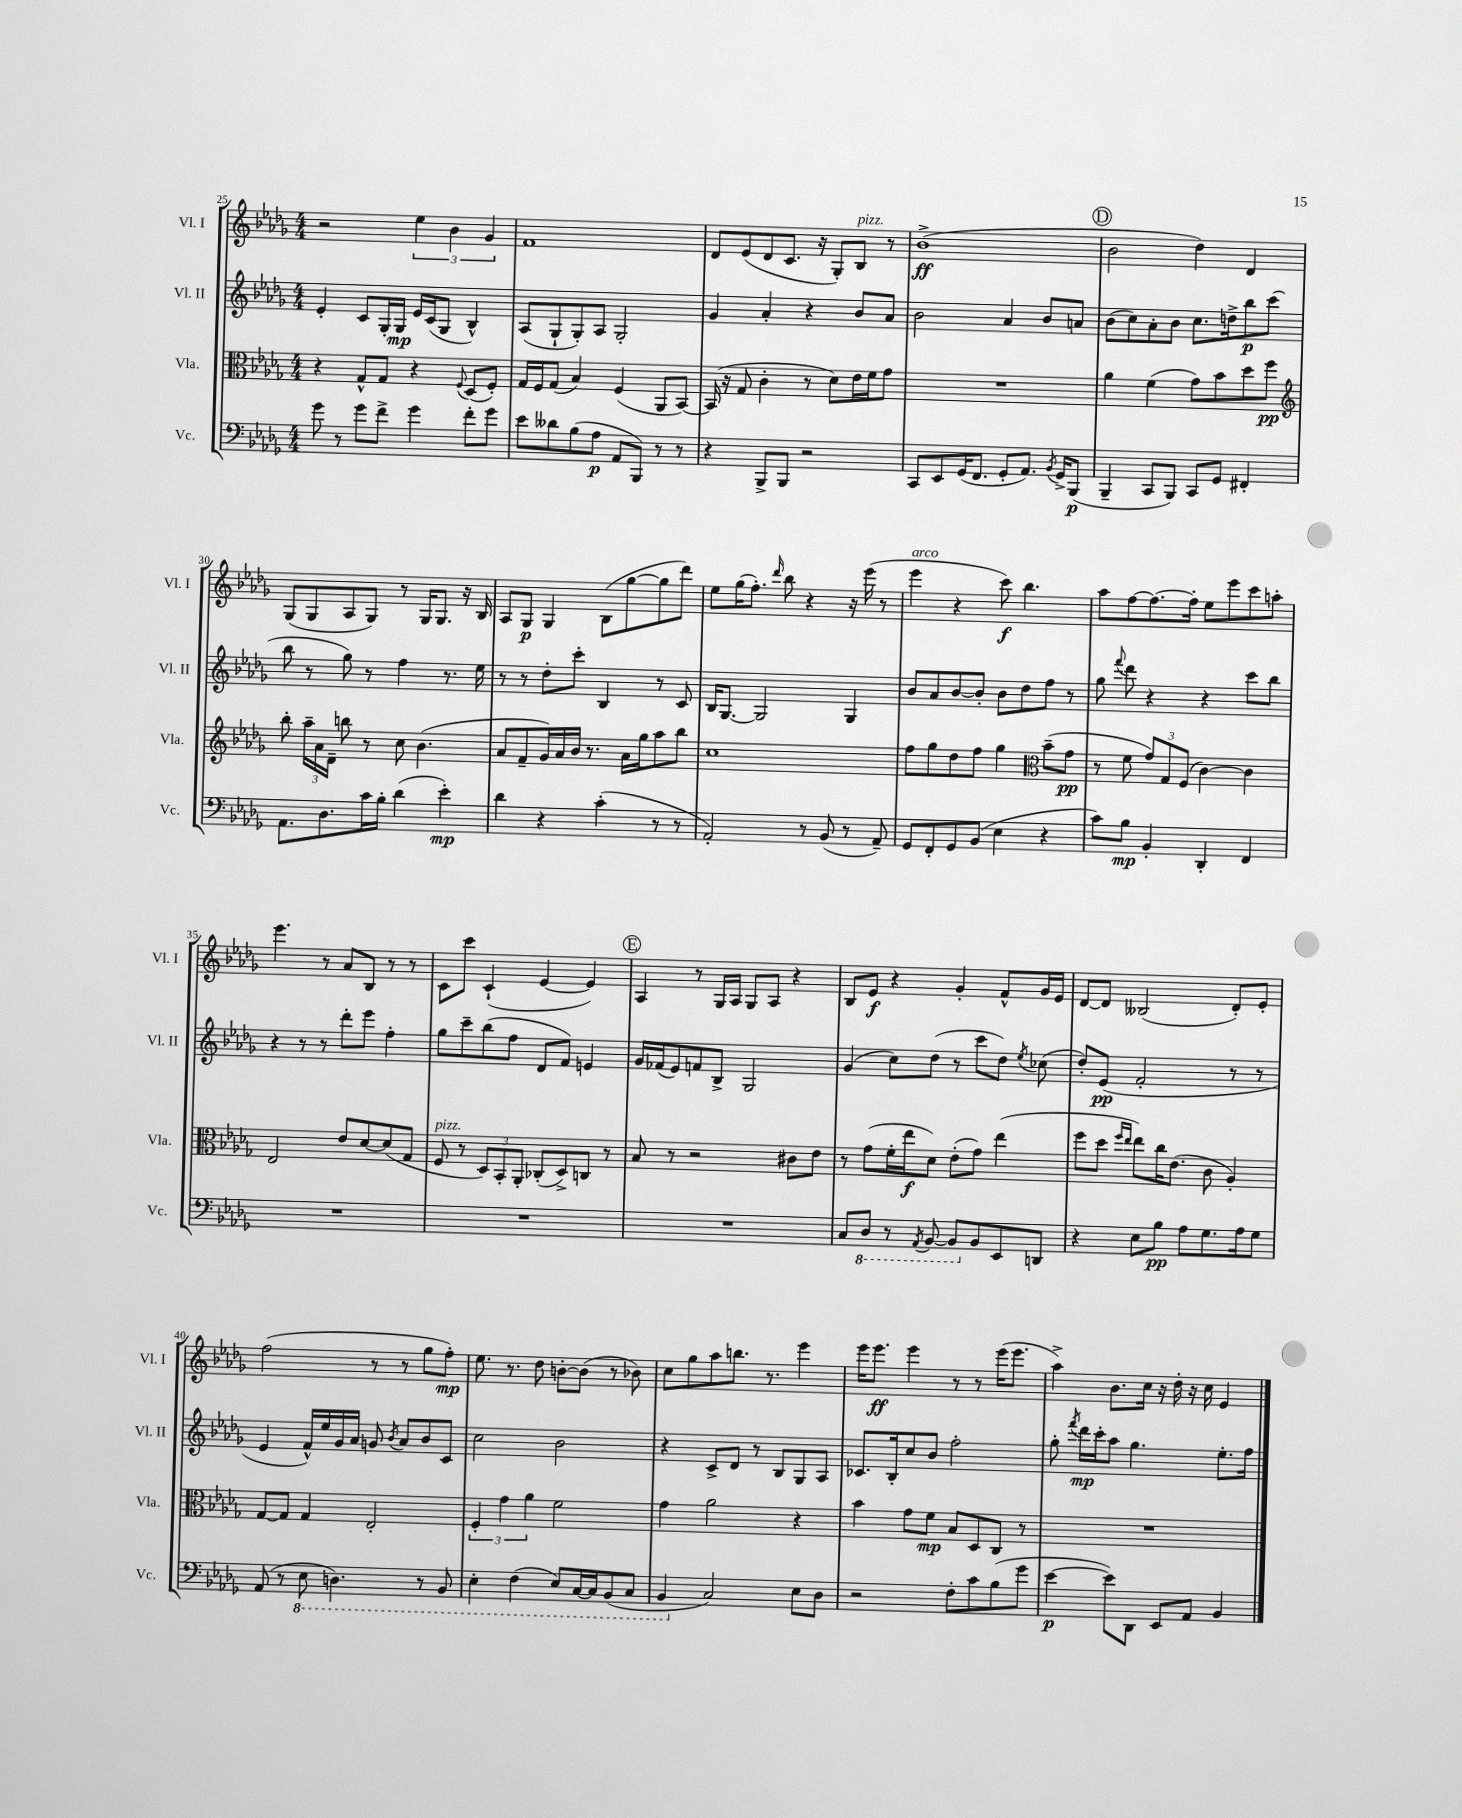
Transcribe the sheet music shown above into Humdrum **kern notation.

**kern	**dynam	**kern	**dynam	**kern	**dynam	**kern	**dynam
*part4	*part4	*part3	*part3	*part2	*part2	*part1	*part1
*staff4	*staff4	*staff3	*staff3	*staff2	*staff2	*staff1	*staff1
*I"Vc.	*	*I"Vla.	*	*I"Vl. II	*	*I"Vl. I	*
*I'Vc.	*	*I'Vla.	*	*I'Vl. II	*	*I'Vl. I	*
*clefF4	*	*clefC3	*	*clefG2	*	*clefG2	*
*k[b-e-a-d-g-]	*	*k[b-e-a-d-g-]	*	*k[b-e-a-d-g-]	*	*k[b-e-a-d-g-]	*
*M4/4	*	*M4/4	*	*M4/4	*	*M4/4	*
=25	=25	=25	=25	=25	=25	=25	=25
8g-\	.	4r	.	4e-'/	.	2r	.
8r	.	.	.	.	.	.	.
8g-\L	.	8G-^^/L	.	8c/L	.	.	.
8f^\J	.	8G-/J	.	16G-'/L	.	.	.
.	.	.	.	16G-/JJ	mp	.	.
4g-\	.	4r	.	16e-/LL	.	6ee-\	.
.	.	.	.	(16c/J	.	.	.
.	.	.	.	8G-/J	.	.	.
.	.	.	.	.	.	6b-\	.
.	.	8qqF/	.	.	.	.	.
8f'\L	.	(8D-/L	.	4B-^^/)	.	.	.
.	.	.	.	.	.	6g-/	.
8g-\J	.	8F'/J)	.	.	.	.	.
=26	=26	=26	=26	=26	=26	=26	=26
8e-\L	.	16G-/LL	.	(8A-/L	.	1f	.
.	.	16F/J	.	.	.	.	.
8d--X\	.	(8G-/J	.	8G-`/	.	.	.
(8B-\	.	4B-/)	.	8G-'/)	.	.	.
8A-\J	p	.	.	8A-/J	.	.	.
8AA-/L	.	(4F/	.	2G-'/	.	.	.
8BBB-/J)	.	.	.	.	.	.	.
8r	.	8AA-/L	.	.	.	.	.
8r	.	[8BB-/J)	.	.	.	.	.
=27	=27	=27	=27	=27	=27	=27	=27
4r	.	(16BB-/]	.	4g-/	.	8d-/L	.
.	.	16r	.	.	.	.	.
.	.	8G-/	.	.	.	(8e-/	.
8BBB-^/L	.	4c'\	.	4a-'/	.	8d-/	.
8BBB-/J	.	.	.	.	.	8.c/J	.
2r	.	8r	.	4r	.	.	.
.	.	.	.	.	.	16r	.
.	.	8d-\L)	.	.	.	8G-'/L)	.
!	!	!	!	!	!	!LO:TX:a:i:t=pizz.	!
.	.	16e-\L	.	8b-/L	.	8B-/J	.
.	.	16f\J	.	.	.	.	.
.	.	8g-\J	.	8a-/J	.	8r	.
=28	=28	=28	=28	=28	=28	=28	=28
8CC/L	.	1r	.	2b-\	.	(1b-^	ff
8EE-/	.	.	.	.	.	.	.
(16GG-/K	.	.	.	.	.	.	.
8.FF/J	.	.	.	.	.	.	.
8GG-'/L	.	.	.	4a-/	.	.	.
8.AA-/J)	.	.	.	.	.	.	.
.	.	.	.	8b-/L	.	.	.
8qBB-/	.	.	.	.	.	.	.
16GG-^/KL	.	.	.	.	.	.	.
(8BBB-/J	p	.	.	8an/J	.	.	.
!!LO:REH:place=s1:t=D
=29	=29	=29	=29	=29	=29	=29	=29
4BBB-~/	.	4a-\	.	(8b-\L	.	2b-\	.
.	.	.	.	8cc\)	.	.	.
8CC/L	.	(4f\	.	8a-'\	.	.	.
8BBB-/J)	.	.	.	8b-\J	.	.	.
8CC/L	.	8g-\L)	.	8.cc\L	.	4dd-\)	.
8GG-/J	.	8b-\	.	.	.	.	.
.	.	.	.	16ddn^\k	.	.	.
4FF#X'/	.	8dd-\	.	8bb-\	p	4d-/	.
.	.	8ff\J	pp	(8ccc\J	.	.	.
!!LO:LB:g=z
=30	=30	=30	=30	=30	=30	=30	=30
*	*	*clefG2	*	*	*	*	*
8.AA-\L	.	8bb-'\	.	8bb-\	.	(8G-/L	.
.	.	24aa-~\LL	.	8r	.	8G-/	.
.	.	24a-\	.	.	.	.	.
8.D-\	.	.	.	.	.	.	.
.	.	24d-~\JJ	.	.	.	.	.
.	.	8bbn\	.	8gg-\)	.	8A-/	.
16c\L	.	8r	.	8r	.	8G-/J)	.
16B-'\JJ	.	.	.	.	.	.	.
(4d-\	.	8cc\	.	4ff\	.	8r	.
.	.	(4.b-\	.	.	.	16G-/KL	.
.	.	.	.	.	.	8.G-/J	.
4e-'\)	mp	.	.	8.r	.	.	.
.	.	.	.	.	.	16r	.
.	.	.	.	16ee-\	.	16B-/	.
=31	=31	=31	=31	=31	=31	=31	=31
4d-\	.	8a-/L	.	8r	.	8A-/L	.
.	.	8f~/	.	8r	.	8G-/J	p
4r	.	16g-/L)	.	8dd-'\L	.	4G-/	.
.	.	16a-/	.	.	.	.	.
.	.	16b-/JJ	.	8ccc'\J	.	.	.
.	.	8.r	.	.	.	.	.
(4c'\	.	.	.	4B-/	.	(8B-\L	.
.	.	16a-\LL	.	.	.	[8gg-\	.
.	.	16gg-\J	.	.	.	.	.
8r	.	8aa-\	.	8r	.	8gg-\]	.
8r	.	8bb-\J	.	8c/	.	8ddd-\J)	.
=32	=32	=32	=32	=32	=32	=32	=32
2AA-'/)	.	1cc	.	16B-/KL	.	8ee-\L	.
.	.	.	.	[8.G-/J	.	.	.
.	.	.	.	.	.	(16gg-\K	.
.	.	.	.	.	.	8.ff'\J)	.
.	.	.	.	2G-/]	.	.	.
.	.	.	.	.	.	16qqddd-/	.
.	.	.	.	.	.	8bb-\	.
8r	.	.	.	.	.	4r	.
(8BB-/	.	.	.	.	.	.	.
8r	.	.	.	4G-/	.	16r	.
.	.	.	.	.	.	(16eee-\	.
8AA-~/)	.	.	.	.	.	8r	.
=33	=33	=33	=33	=33	=33	=33	=33
!	!	!	!	!	!	!LO:TX:a:i:t=arco	!
8GG-/L	.	8ff\L	.	8b-/L	.	4eee-\	.
8FF'/	.	8gg-\	.	8a-/	.	.	.
8GG-/	.	8dd-\	.	[8b-/	.	4r	.
(8BB-/J	.	8ff\J	.	8b-'/J]	.	.	.
4E-\	.	4gg-\	.	8b-\L	.	8ccc\)	f
.	.	.	.	8dd-\	.	4.bb-\	.
*	*	*clefC3	*	*	*	*	*
4r	.	(8b-~\L	.	8ff\J	.	.	.
.	.	8g-\J	pp	8r	.	.	.
=34	=34	=34	=34	=34	=34	=34	=34
8c\L)	.	8r	.	8gg-\	.	8aa-\L	.
.	.	.	.	8qqfff/	.	.	.
8B-\J	mp	8f\	.	8ddd-\	.	[8ff\	.
4BB-'/	.	12g-/L)	.	4r	.	8.ff\_	.
.	.	12G-/	.	.	.	.	.
.	.	(12F/J	.	.	.	.	.
.	.	.	.	.	.	16ff'\Jk]	.
4DD-'/	.	[4c\)	.	4r	.	8ee-\L	.
.	.	.	.	.	.	8eee-\	.
4FF/	.	4c\]	.	8ccc\L	.	8ccc\	.
.	.	.	.	8bb-\J	.	8aan'\J	.
!!LO:LB:g=z
=35	=35	=35	=35	=35	=35	=35	=35
1r	.	2E-/	.	4r	.	4.eee-\	.
.	.	.	.	8r	.	.	.
.	.	.	.	8r	.	8r	.
.	.	8e-/L	.	8ddd-'\L	.	8a-/L	.
.	.	[8d-/	.	8eee-\J	.	8B-/J	.
.	.	(8d-/]	.	4ff'\	.	8r	.
.	.	8G-/J	.	.	.	8r	.
=36	=36	=36	=36	=36	=36	=36	=36
!	!	!LO:TX:a:i:t=pizz.	!	!	!	!	!
1r	.	8F/	.	8gg-\L	.	8c\L	.
.	.	8r	.	8ccc~\	.	8ccc\J	.
.	.	12D-/L)	.	(8bb-\	.	(4c`/	.
.	.	12BB-'/	.	.	.	.	.
.	.	.	.	8ff\J	.	.	.
.	.	12AA-'/J	.	.	.	.	.
.	.	(8C-X'/L	.	8d-/L	.	[4e-/	.
.	.	8D-^/)	.	8f/J)	.	.	.
.	.	8Cn/J	.	4en/	.	4e-/])	.
.	.	8r	.	.	.	.	.
!!LO:REH:place=s1:t=E
=37	=37	=37	=37	=37	=37	=37	=37
1r	.	8B-/	.	16g-/LL	.	4A-/	.
.	.	.	.	(16f-X/J	.	.	.
.	.	8r	.	8e-/)	.	.	.
.	.	2r	.	8fn/	.	8r	.
.	.	.	.	8B-^/J	.	16G-/LL	.
.	.	.	.	.	.	16A-/JJ	.
.	.	.	.	2G-/	.	8G-/L	.
.	.	.	.	.	.	8A-/J	.
.	.	8c#X\L	.	.	.	4r	.
.	.	8e-\J	.	.	.	.	.
=38	=38	=38	=38	=38	=38	=38	=38
8C/L	.	8r	.	(4g-/	.	8B-/L	.
*8ba	*	*	*	*	*	*	*
8DD-/J	.	(8g-\L	.	.	.	8e-/J	f
8r	.	16f'\L	.	8cc\L)	.	4r	.
.	.	16ee-\J	f	.	.	.	.
8qAAA-/	.	.	.	.	.	.	.
[8BBB-/	.	8d-\J)	.	(8dd-\J	.	.	.
8BBB-/L]	.	(8e-'\L	.	8r	.	4g-'/	.
*X8ba	*	*	*	*	*	*	*
8BB-/	.	8g-\J)	.	8ccc\L	.	.	.
8EE-/	.	(4ee-\	.	8dd-\J)	.	8f^^/L	.
.	.	.	.	8qee-/	.	.	.
8DDn/J	.	.	.	(8cc-X\	.	16g-/L	.
.	.	.	.	.	.	16e-/JJ	.
=39	=39	=39	=39	=39	=39	=39	=39
4r	.	8ff\L	.	8dd-'/L)	.	[8d-/L	.
.	.	8dd-\J	.	(8e-/J	pp	8d-/J]	.
.	.	16qqff/LL	.	.	.	.	.
.	.	16qqee-/JJ	.	.	.	.	.
8E-\L	.	8ee-\L)	.	2f'/	.	(2B--X/	.
8B-\J	pp	16cc\K	.	.	.	.	.
.	.	(8.e-\J	.	.	.	.	.
8A-\L	.	.	.	.	.	.	.
8.G-\	.	8c\	.	.	.	.	.
.	.	4A-'/)	.	8r	.	8d-'/L)	.
16A-\k	.	.	.	.	.	.	.
8G-\J	.	.	.	8r	.	8e-'/J	.
!!LO:LB:g=z
=40	=40	=40	=40	=40	=40	=40	=40
(8AA-/	.	[8G-/L	.	4e-/	.	(2ff\	.
8r	.	8G-/J]	.	.	.	.	.
*8ba	*	*	*	*	*	*	*
8EE-\	.	4G-/	.	16f^^/LL)	.	.	.
.	.	.	.	16ee-/	.	.	.
4.DDn\)	.	.	.	16g-/	.	.	.
.	.	.	.	16a-/JJ	.	.	.
.	.	2E-'/	.	8gn/	.	8r	.
.	.	.	.	8qb-/	.	.	.
.	.	.	.	8a-/L	.	8r	.
8r	.	.	.	8b-/	.	8gg-\L	.
8BBB-/	.	.	.	8c/J	.	8ff'\J)	mp
=41	=41	=41	=41	=41	=41	=41	=41
4EE-'\	.	6F'/	.	2cc\	.	8.ee-\	.
.	.	6g-\	.	.	.	.	.
.	.	.	.	.	.	8.r	.
(4FF\	.	.	.	.	.	.	.
.	.	6a-\	.	.	.	.	.
.	.	.	.	.	.	8dd-\	.
8EE-/L)	.	2f\	.	2b-\	.	[8bn'\L	.
[16CC/L	.	.	.	.	.	(8b\J]	.
16CC/J]	.	.	.	.	.	.	.
(8BBB-/	.	.	.	.	.	8r	.
8CC/J	.	.	.	.	.	8b-X\)	.
=42	=42	=42	=42	=42	=42	=42	=42
4BBB-/	.	4g-\	.	4r	.	8cc\L	.
.	.	.	.	.	.	8gg-\	.
*X8ba	*	*	*	*	*	*	*
2C/)	.	2a-\	.	8c^/L	.	8aa-\	.
.	.	.	.	8d-/J	.	8.bbn\J	.
.	.	.	.	8r	.	.	.
.	.	.	.	.	.	8.r	.
.	.	.	.	8B-/L	.	.	.
8E-\L	.	4r	.	8G-/	.	4eee-\	.
8D-\J	.	.	.	8A-/J	.	.	.
=43	=43	=43	=43	=43	=43	=43	=43
2r	.	4b-\	.	8.c-X/L	.	16eee-\KL	.
.	.	.	.	.	.	8.eee-\J	ff
.	.	.	.	16B-'/k	.	.	.
.	.	8g-\L	.	8cc/	.	4eee-\	.
.	.	8f\J	mp	8b-/J	.	.	.
8F'\L	.	8B-/L	.	2ff'\	.	8r	.
8c\	.	8D-/	.	.	.	8r	.
(8B-\	.	8C/J	.	.	.	(16eee-\KL	.
.	.	.	.	.	.	8.eee-\J	.
8g-\J	.	8r	.	.	.	.	.
=44	=44	=44	=44	=44	=44	=44	=44
[4e-\	p	1r	.	8gg-'\	.	4aa-^\)	.
.	.	.	.	8qfff/	.	.	.
.	.	.	.	16ddd-\LL	mp	.	.
.	.	.	.	16ccc'\J	.	.	.
8e-\L])	.	.	.	8aa-\J	.	8.b-\L	.
8DD-\J	.	.	.	4.gg-\	.	.	.
.	.	.	.	.	.	16cc\Jk	.
8EE-/L	.	.	.	.	.	16r	.
.	.	.	.	.	.	16dd-'\	.
8AA-/J	.	.	.	.	.	16r	.
.	.	.	.	.	.	16cc\	.
4BB-/	.	.	.	8.ee-'\L	.	4e-/	.
.	.	.	.	16ff\Jk	.	.	.
==	==	==	==	==	==	==	==
*-	*-	*-	*-	*-	*-	*-	*-
